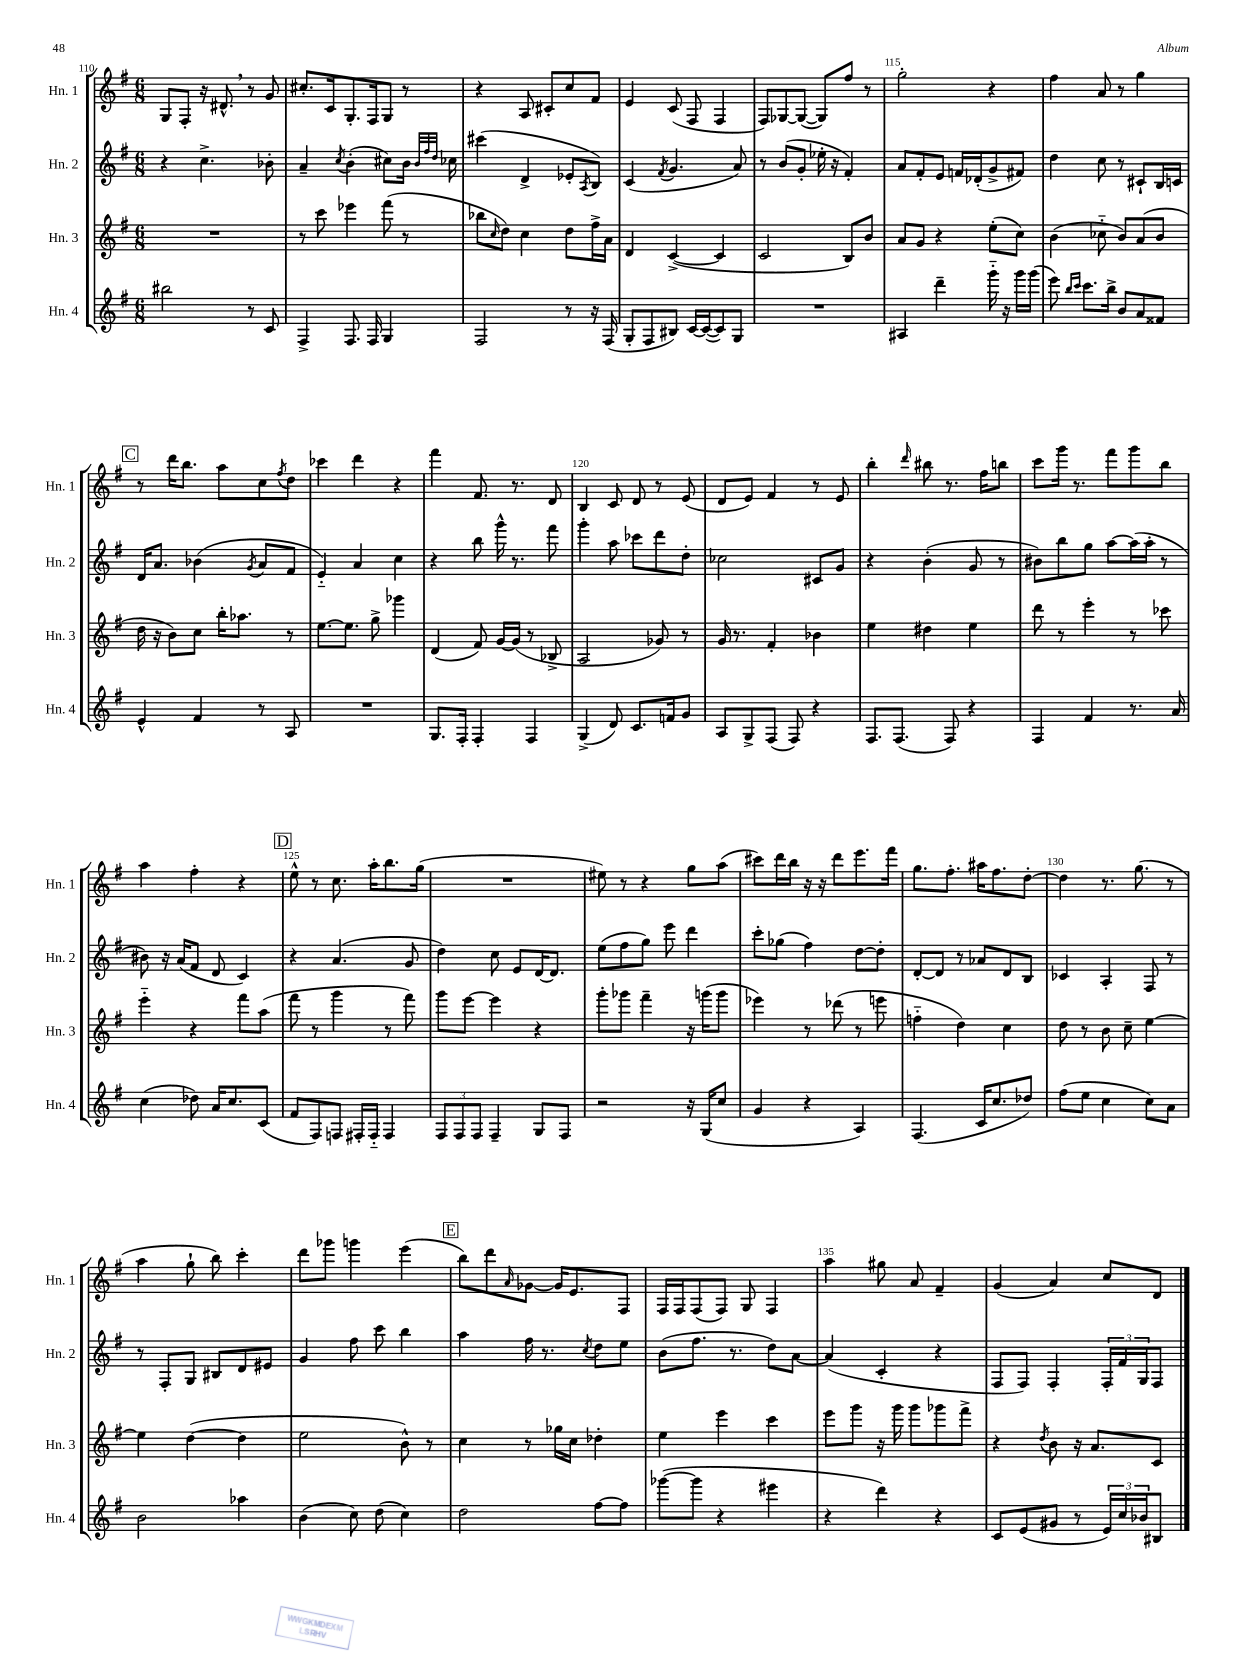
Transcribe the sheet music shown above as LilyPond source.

<<
\new StaffGroup <<
\new Staff = "s0" \with { instrumentName = "Hn. 1" shortInstrumentName = "Hn. 1" } {
    \clef treble \key g \major \numericTimeSignature \time 6/8
    g8 fis8-. r16 dis'8.-^ \breathe r8 g'8 |
    cis''8.-. c'16 g8.-. fis16 g8 r8 |
    r4 a8 cis'8-. c''8 fis'8 |
    e'4 c'8( fis8 fis4 |
    fis8) ges8~ ges8~( ges8) fis''8 r8 |
    g''2-. r4 |
    fis''4 a'8 r8 g''4 |
    \mark \markup { \box "C" } r8 d'''16 b''8. a''8 c''8 \acciaccatura { fis''8 } d''8 |
    ces'''4 d'''4 r4 |
    fis'''4 fis'8. r8. d'8 |
    b4 c'8 d'8 r8 e'8( |
    d'8 e'8) fis'4 r8 e'8 |
    b''4-. \grace { d'''16 } bis''8 r8. fis''16 b''8 |
    c'''8 g'''16 r8. fis'''8 g'''8 b''8 |
    a''4 fis''4-. r4 |
    \mark \markup { \box "D" } e''8-^ r8 c''8. a''16-. b''8. g''16( |
    R2. |
    eis''8) r8 r4 g''8 a''8( |
    cis'''8) d'''16 b''16 r16 r16 d'''8 e'''8. fis'''16 |
    g''8. fis''8.-. ais''16 fis''8. d''8~-. |
    d''4 r8. g''8.( r8 |
    a''4 g''8-! b''8) c'''4-. |
    d'''8 ges'''8 g'''4 e'''4( |
    \mark \markup { \box "E" } b''8) d'''8 \grace { a'16 } ges'8~ ges'16 e'8. fis8 |
    fis16 fis16 fis8( fis8) g8 fis4 |
    a''4 gis''8 a'8 fis'4-- |
    g'4( a'4) c''8 d'8 \bar "|." |
}
\new Staff = "s1" \with { instrumentName = "Hn. 2" shortInstrumentName = "Hn. 2" } {
    \clef treble \key g \major \numericTimeSignature \time 6/8
    r4 c''4.-> bes'8-. |
    a'4-- \acciaccatura { c''8 } b'4-.( cis''8) b'16 \grace { b'32 fis''32 d''32 } ces''16 |
    cis'''4( d'4-> ees'8-. \acciaccatura { a8 } b8) |
    c'4( \acciaccatura { fis'8 } g'4. a'8) |
    r8 b'8( g'8-. ees''16-. r16 fis'4-.) |
    a'8 fis'8-. e'8 f'16 des'16-.( g'8-> fis'8) |
    d''4 c''8 r8 cis'8-! b16 c'16 |
    \mark \markup { \box "C" } d'16 a'8. bes'4( \acciaccatura { g'8 } a'8 fis'8 |
    e'4-_) a'4 c''4 |
    r4 b''8 g'''16-^ r8. fis'''8 |
    g'''4-. a''8 ces'''8 d'''8 d''8-. |
    ces''2 cis'8 g'8 |
    r4 b'4-.( g'8 r8 |
    bis'8) b''8 g''8 a''8~ a''16( a''16-. r8 |
    bis'8) r16 a'16( fis'8 d'8 c'4) |
    \mark \markup { \box "D" } r4 a'4.( g'8 |
    d''4) c''8 e'8 d'16~ d'8. |
    e''8( fis''8 g''8) e'''8 d'''4 |
    c'''8-. ges''8( fis''4) d''8~ d''8-. |
    d'8~-. d'8 r8 aes'8 d'8 b8 |
    ces'4 a4-. fis8 r8 |
    r8 fis8-. g8 bis8 d'8 eis'8 |
    g'4 fis''8 c'''8 b''4 |
    \mark \markup { \box "E" } a''4 fis''16 r8. \acciaccatura { c''8 } d''8 e''8 |
    b'8( fis''8. r8. d''8) a'8~ |
    a'4( c'4-. r4 |
    fis8 fis8) fis4-. \tuplet 3/2 { fis16-. fis'16 g16 } fis8 \bar "|." |
}
\new Staff = "s2" \with { instrumentName = "Hn. 3" shortInstrumentName = "Hn. 3" } {
    \clef treble \key g \major \numericTimeSignature \time 6/8
    R2. |
    r8 c'''8 ees'''4 fis'''8( r8 |
    bes''8 \grace { c''16 } d''8) c''4 d''8 fis''16-> a'16 |
    d'4 c'4~->( c'4 |
    c'2 b8) b'8 |
    a'8 g'8 r4 e''8-.( c''8) |
    b'4( ces''8-_ b'8) a'8( b'8 |
    \mark \markup { \box "C" } d''16 r16 b'8) c''8 b''16-. aes''8. r8 |
    e''8.~ e''8. g''8-> ges'''4 |
    d'4( fis'8) g'16~ g'16( r8 bes8-> |
    a2 ges'8) r8 |
    g'16 r8. fis'4-. bes'4 |
    e''4 dis''4 e''4 |
    d'''8 r8 e'''4-. r8 ces'''8 |
    e'''4-_ r4 fis'''8 a''8( |
    \mark \markup { \box "D" } fis'''8 r8 g'''4 r8 fis'''8) |
    g'''8 e'''8~ e'''4 r4 |
    g'''8-. ges'''8 fis'''4-- r16 g'''16( g'''8 |
    ees'''4) r8 des'''8( r8 e'''8 |
    f''4-_ d''4) c''4 |
    d''8 r8 b'8 c''8-- e''4~ |
    e''4 d''4~( d''4 |
    e''2 b'8-^) r8 |
    \mark \markup { \box "E" } c''4 r8 ges''16 c''16 des''4-. |
    e''4 e'''4 c'''4 |
    e'''8 g'''8 r16 g'''16 g'''8 ges'''8 fis'''8-> |
    r4 \acciaccatura { d''8 } b'8 r16 a'8. c'8 \bar "|." |
}
\new Staff = "s3" \with { instrumentName = "Hn. 4" shortInstrumentName = "Hn. 4" } {
    \clef treble \key g \major \numericTimeSignature \time 6/8
    bis''2 r8 c'8 |
    fis4-> fis8. fis16 g4 |
    fis2 r8 r16 fis16( |
    g8-. fis8 bis8) c'16~ c'16~( c'8) g8 |
    R2. |
    ais4 d'''4-- g'''16-_ r16 g'''16 g'''16( |
    e'''8) \grace { b''16 c'''16 } c'''8. b''16-> b'8 a'8 fisis'8 |
    \mark \markup { \box "C" } e'4-^ fis'4 r8 a8 |
    R2. |
    g8. fis16-. fis4-. fis4 |
    g4->( d'8) c'8. f'16 g'8 |
    a8 g8-> fis8( fis8) r4 |
    fis8. fis8.( fis8) r4 |
    fis4 fis'4 r8. a'16 |
    c''4( des''8) a'16 c''8. c'8( |
    \mark \markup { \box "D" } fis'8 fis8) f8 fis16-. fis16-_ fis4 |
    \tuplet 3/2 { fis8 fis8 fis8 } fis4-- g8 fis8 |
    r2 r16 g16( c''8 |
    g'4 r4 a4) |
    fis4.( c'16 c''8. des''8) |
    fis''8( e''8 c''4 c''8) a'8 |
    b'2 aes''4 |
    b'4( c''8) d''8( c''4) |
    \mark \markup { \box "E" } d''2 fis''8~ fis''8 |
    ges'''8~( ges'''8 r4 eis'''4 |
    r4 d'''4) r4 |
    c'8 e'8( gis'8 r8 \tuplet 3/2 { e'16) c''16 bes'16 } bis8 \bar "|." |
}
>>
>>
\layout { \context { \Score currentBarNumber = #110 \override BarNumber.break-visibility = ##(#f #t #t) barNumberVisibility = #(every-nth-bar-number-visible 5) } }
